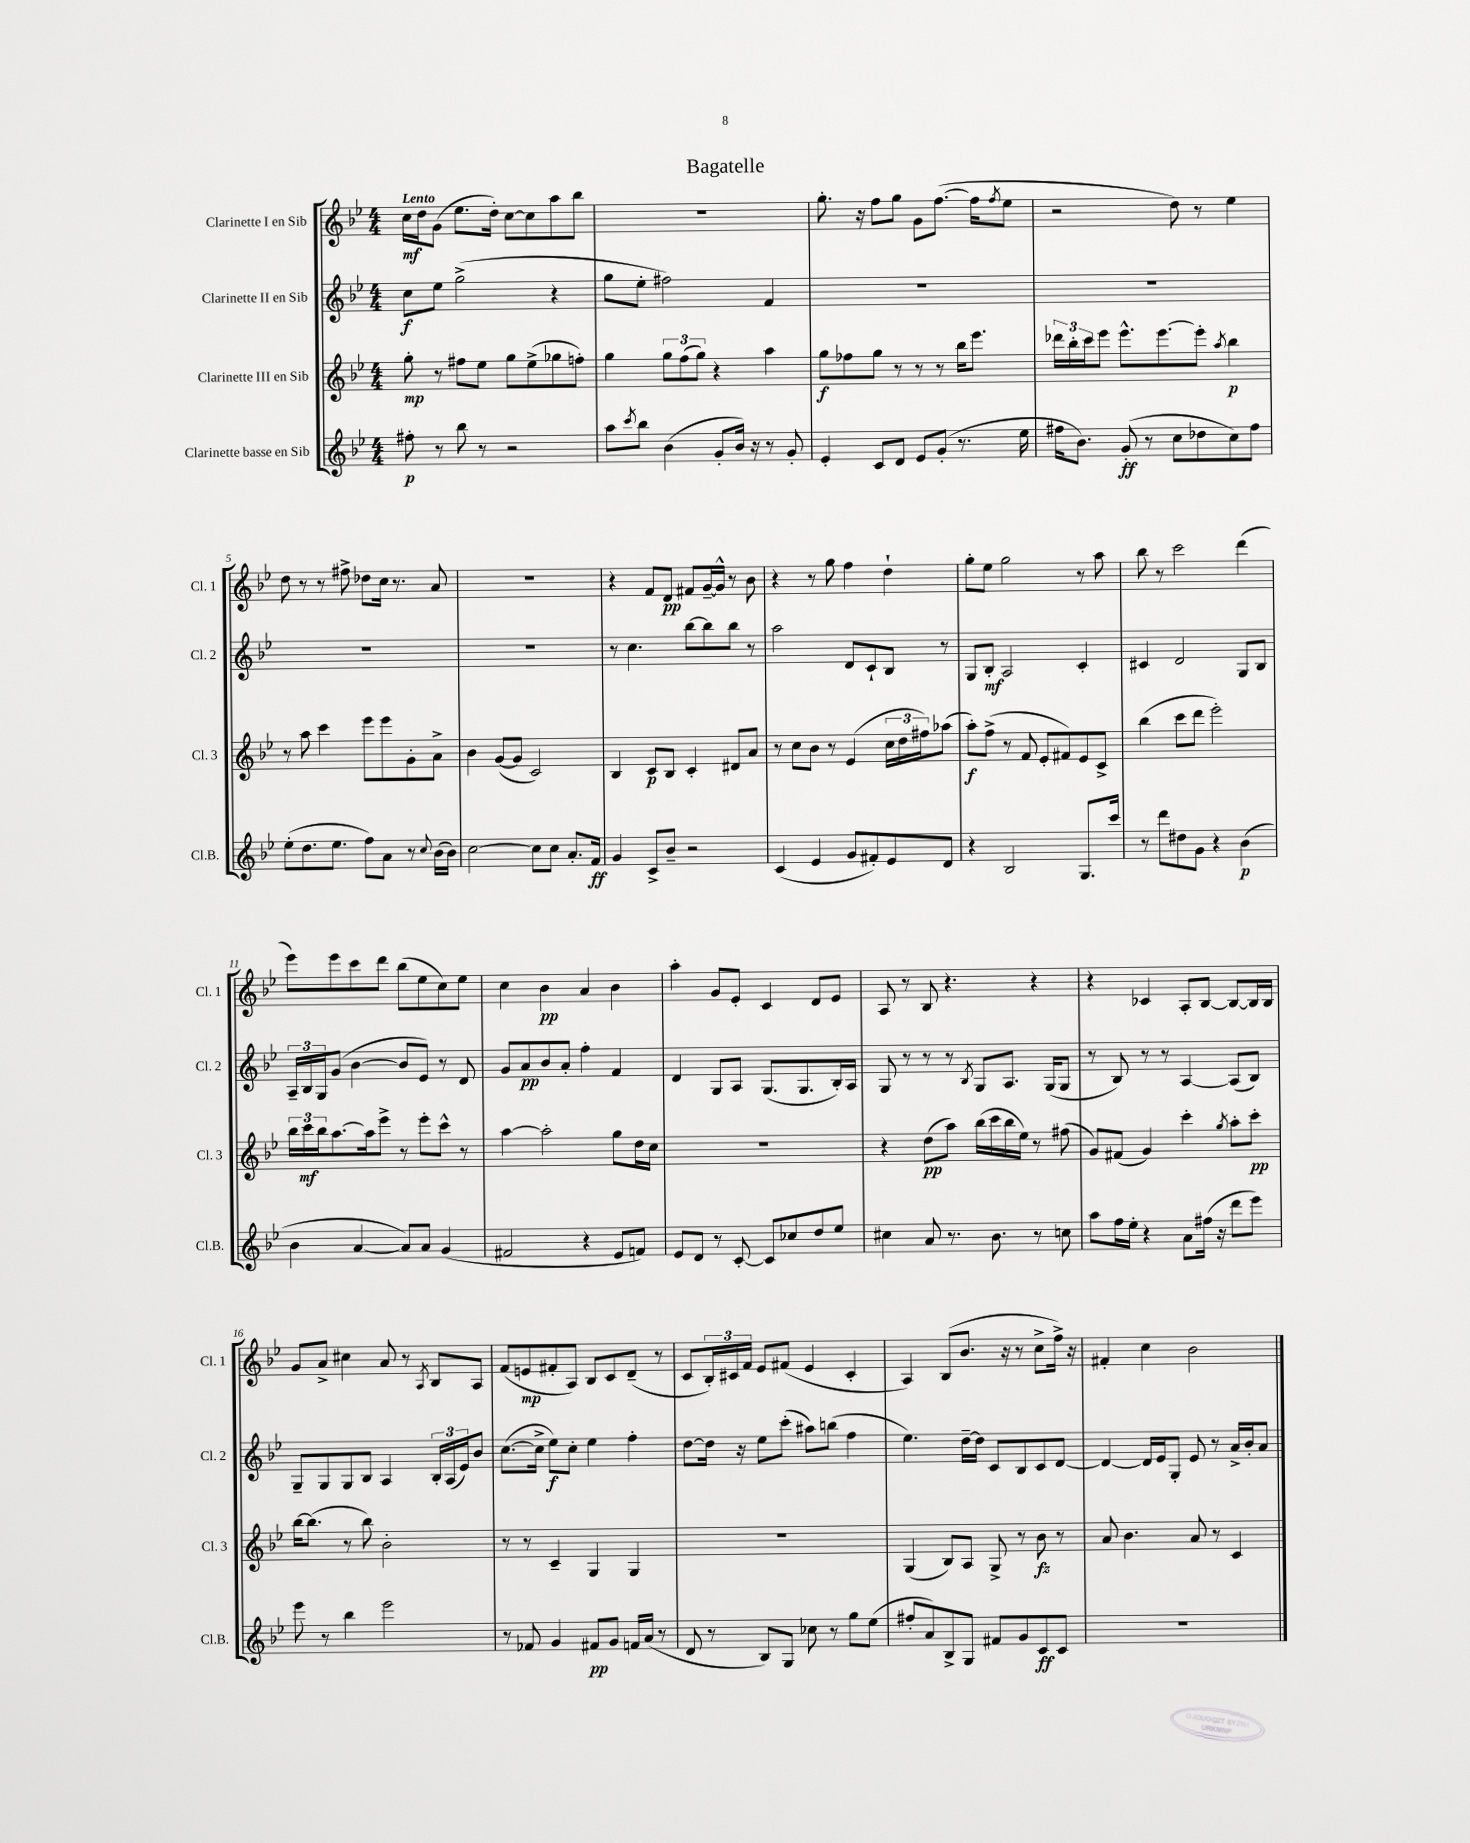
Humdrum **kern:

**kern	**dynam	**kern	**dynam	**kern	**dynam	**kern	**dynam
*part4	*part4	*part3	*part3	*part2	*part2	*part1	*part1
*staff4	*staff4	*staff3	*staff3	*staff2	*staff2	*staff1	*staff1
*I"Clarinette basse en Sib	*	*I"Clarinette III en Sib	*	*I"Clarinette II en Sib	*	*I"Clarinette I en Sib	*
*I'Cl.B.	*	*I'Cl. 3	*	*I'Cl. 2	*	*I'Cl. 1	*
*clefG2	*	*clefG2	*	*clefG2	*	*clefG2	*
*k[b-e-]	*	*k[b-e-]	*	*k[b-e-]	*	*k[b-e-]	*
*M4/4	*	*M4/4	*	*M4/4	*	*M4/4	*
=1	=1	=1	=1	=1	=1	=1	=1
!	!	!	!	!	!	!LO:TX:a:B:t=Lento	!
8ff#X'\	p	8gg'\	mp	8cc\L	f	16cc\LL	mf
.	.	.	.	.	.	16dd\J	.
8r	.	8r	.	8ee-\J	.	(8g\J	.
8bb-\	.	8ff#X\L	.	(2gg^\	.	8.ee-\L	.
8r	.	8ee-\J	.	.	.	.	.
.	.	.	.	.	.	16dd'\Jk)	.
2r	.	8gg\L	.	.	.	[8cc\L	.
.	.	(8ee-^\	.	.	.	8cc\]	.
.	.	8gg-X\	.	4r	.	8aa\	.
.	.	8ffn'\J)	.	.	.	8bb-\J	.
=2	=2	=2	=2	=2	=2	=2	=2
8aa\L	.	4gg\	.	8gg\L	.	1r	.
8qccc/	.	.	.	.	.	.	.
8bb-\J	.	.	.	8ee-'\J	.	.	.
(4b-\	.	12gg\L	.	2ff#X\)	.	.	.
.	.	(12ff\	.	.	.	.	.
.	.	12gg\J)	.	.	.	.	.
8g'/L	.	4r	.	.	.	.	.
16b-/Jk)	.	.	.	.	.	.	.
16r	.	.	.	.	.	.	.
8r	.	4aa\	.	4f/	.	.	.
8g'/	.	.	.	.	.	.	.
=3	=3	=3	=3	=3	=3	=3	=3
4e-'/	.	8gg\L	f	1r	.	8.gg'\	.
.	.	8ff-X\	.	.	.	.	.
.	.	.	.	.	.	16r	.
8c/L	.	8gg\J	.	.	.	8ff\L	.
8d/J	.	8r	.	.	.	8gg\J	.
8e-/L	.	8r	.	.	.	8g\L	.
(8g'/J	.	8r	.	.	.	([8.ff\J	.
8.r	.	16bb-\KL	.	.	.	.	.
.	.	8.eee-\J	.	.	.	16ff\KL]	.
.	.	.	.	.	.	8qff/	.
.	.	.	.	.	.	8ee-\J	.
16ee-\	.	.	.	.	.	.	.
=4	=4	=4	=4	=4	=4	=4	=4
16ff#X\KL	.	24ddd-X\LL	.	1r	.	2r	.
.	.	24bb-'\	.	.	.	.	.
8.b-\J)	.	.	.	.	.	.	.
.	.	24ccc\J	.	.	.	.	.
.	.	8eee-\J	.	.	.	.	.
(8g'/	ff	8.eee-^^\L	.	.	.	.	.
8r	.	.	.	.	.	.	.
.	.	[8.eee-\	.	.	.	.	.
8cc\L	.	.	.	.	.	8dd\)	.
8dd-X\	.	8eee-'\J]	.	.	.	8r	.
.	.	8qaa/	.	.	.	.	.
8cc\)	.	4bb-\	p	.	.	4ee-\	.
8ff#\J	.	.	.	.	.	.	.
!!LO:LB:g=z
=5	=5	=5	=5	=5	=5	=5	=5
(8ee-'\L	.	8r	.	1r	.	8dd\	.
8.dd\	.	8aa\	.	.	.	8r	.
.	.	4ccc\	.	.	.	8r	.
8.ee-\J	.	.	.	.	.	.	.
.	.	.	.	.	.	8ff#X^\	.
8ff\L)	.	8eee-\L	.	.	.	8dd-X\L	.
8a\J	.	8eee-\	.	.	.	16cc\Jk	.
.	.	.	.	.	.	8.r	.
8r	.	8g'\	.	.	.	.	.
8qqcc/	.	.	.	.	.	.	.
(16b-\LL	.	8a^\J	.	.	.	8a/	.
16b-\JJ)	.	.	.	.	.	.	.
=6	=6	=6	=6	=6	=6	=6	=6
[2cc\	.	4b-\	.	1r	.	1r	.
.	.	([8g/L	.	.	.	.	.
.	.	8g/J]	.	.	.	.	.
8cc\L]	.	2c/)	.	.	.	.	.
8cc\J	.	.	.	.	.	.	.
8.a'/L	.	.	.	.	.	.	.
16f/Jk	ff	.	.	.	.	.	.
=7	=7	=7	=7	=7	=7	=7	=7
4g/	.	4B-/	.	8r	.	4r	.
.	.	.	.	4.cc\	.	.	.
8c^/L	.	8c/L	p	.	.	8f/L	.
8b-~/J	.	8B-/J	.	.	.	8d/J	pp
2r	.	4c'/	.	[8bb-\L	.	8f#X/L	.
.	.	.	.	8bb-\]	.	[16g~/L	.
.	.	.	.	.	.	16g^^/JJ]	.
.	.	8d#X/L	.	8bb-\J	.	8r	.
.	.	8a/J	.	8r	.	8b-\	.
=8	=8	=8	=8	=8	=8	=8	=8
(4c/	.	8r	.	2aa\	.	4r	.
.	.	8cc\L	.	.	.	.	.
4e-/	.	8b-\J	.	.	.	8r	.
.	.	8r	.	.	.	8gg\	.
8g/L	.	(4e-/	.	8d/L	.	4ff\	.
8f#X'/)	.	.	.	8c`/	.	.	.
8e-/	.	24cc\LL	.	8B-/J	.	4dd`\	.
.	.	24dd\	.	.	.	.	.
.	.	24ff#X\J)	.	.	.	.	.
8d/J	.	(8aa-X\J	.	8r	.	.	.
=9	=9	=9	=9	=9	=9	=9	=9
4r	.	8aa'\L)	f	8G/L	.	8gg'\L	.
.	.	(8ff^\J	.	8B-'/J	mf	8ee-\J	.
2B-/	.	8r	.	2A/	.	2gg\	.
.	.	8f/	.	.	.	.	.
.	.	8e-'/L	.	.	.	.	.
.	.	8f#X/)	.	.	.	.	.
8.G/L	.	8e-/	.	4c'/	.	8r	.
.	.	8c^/J	.	.	.	8aa\	.
16ccc/Jk	.	.	.	.	.	.	.
=10	=10	=10	=10	=10	=10	=10	=10
8r	.	(4bb-\	.	4c#X/	.	8bb-\	.
8ddd\L	.	.	.	.	.	8r	.
8dd#X\	.	8ccc\L	.	2d/	.	2ccc\	.
8g\J	.	8ddd\J	.	.	.	.	.
4r	.	2eee-'\)	.	.	.	.	.
(4b-\	p	.	.	8G/L	.	(4ddd\	.
.	.	.	.	8B-/J	.	.	.
!!LO:LB:g=z
=11	=11	=11	=11	=11	=11	=11	=11
4b-\	.	24bb-\LL	.	24A~/LL	.	8eee-\L)	.
.	.	24ccc\	mf	24B-/	.	.	.
.	.	24bb-\J	.	24G/J	.	.	.
.	.	[8.aa\	.	(8g/J	.	8eee-\	.
[4a/	.	.	.	[4b-\	.	8ccc\	.
.	.	16aa\k]	.	.	.	.	.
.	.	8eee-^\J	.	.	.	8ddd\J	.
8a/L])	.	8r	.	8b-/L]	.	(8bb-\L	.
8a/J	.	8eee-'\L	.	8e-/J)	.	8ee-\	.
(4g/	.	8ccc^^\J	.	8r	.	8cc\)	.
.	.	8r	.	8d/	.	8ee-\J	.
=12	=12	=12	=12	=12	=12	=12	=12
2f#X/	.	[4aa\	.	8g/L	.	4cc\	.
.	.	.	.	8a/	pp	.	.
.	.	2aa'\]	.	8b-/	.	4b-\	pp
.	.	.	.	8a'/J	.	.	.
4r	.	.	.	4ff'\	.	4a/	.
8e-/L	.	8gg\L	.	4f/	.	4b-\	.
8fn/J)	.	16dd\L	.	.	.	.	.
.	.	16cc\JJ	.	.	.	.	.
=13	=13	=13	=13	=13	=13	=13	=13
8e-/L	.	1r	.	4d/	.	4aa'\	.
8d/J	.	.	.	.	.	.	.
8r	.	.	.	8G/L	.	8g/L	.
[8c'/	.	.	.	8A/J	.	8e-'/J	.
8c/L]	.	.	.	(8.G/L	.	4c/	.
8cc-X/	.	.	.	.	.	.	.
.	.	.	.	8.G/	.	.	.
8dd/	.	.	.	.	.	8d/L	.
8ee-/J	.	.	.	16B-'/L)	.	8e-/J	.
.	.	.	.	16A/JJ	.	.	.
=14	=14	=14	=14	=14	=14	=14	=14
4cc#X\	.	4r	.	8G/	.	8A/	.
.	.	.	.	8r	.	8r	.
8a/	.	(8dd\L	pp	8r	.	8B-/	.
8.r	.	8aa\J)	.	8r	.	4.r	.
.	.	.	.	8qB-/	.	.	.
.	.	(16bb-\LL	.	8G/L	.	.	.
8.b-\	.	16ccc\	.	.	.	.	.
.	.	16bb-\	.	8.A/J	.	.	.
.	.	16ee-\JJ)	.	.	.	.	.
8r	.	8r	.	.	.	4r	.
.	.	.	.	(16G/KL	.	.	.
8ccn\	.	(8ff#X\	.	8G/J	.	.	.
=15	=15	=15	=15	=15	=15	=15	=15
8aa\L	.	8g/L)	.	8r	.	4r	.
16ff\L	.	(8f#X/J	.	8B-/)	.	.	.
16ee-'\JJ	.	.	.	.	.	.	.
4r	.	4g/)	.	8r	.	4c-X/	.
.	.	.	.	8r	.	.	.
8a\L	.	4ccc'\	.	[4A/	.	8A'/L	.
(16ff#X\Jk	.	.	.	.	.	[8B-/J	.
16r	.	.	.	.	.	.	.
.	.	8qgg/	.	.	.	.	.
8ddd\L	.	8aa'\L	.	(8A/L]	.	8B-/L_	.
8eee-\J)	.	8ccc'\J	pp	8B-/J)	.	16B-/L]	.
.	.	.	.	.	.	16B-/JJ	.
!!LO:LB:g=z
=16	=16	=16	=16	=16	=16	=16	=16
8eee-\	.	[16bb-\KL	.	8G~/L	.	8g/L	.
.	.	(8.bb-\J]	.	.	.	.	.
8r	.	.	.	8G/	.	8a^/J	.
4bb-\	.	8r	.	8G/	.	4cc#X\	.
.	.	8bb-\)	.	8B-/J	.	.	.
2eee-\	.	2b-'\	.	4A/	.	8a/	.
.	.	.	.	.	.	8r	.
.	.	.	.	.	.	8qA/	.
.	.	.	.	24B-'/LL	.	8B-/L	.
.	.	.	.	(24A/	.	.	.
.	.	.	.	24e-/J)	.	.	.
.	.	.	.	8b-/J	.	8A/J	.
=17	=17	=17	=17	=17	=17	=17	=17
8r	.	8r	.	([8.cc\L	.	(8f/L	.
8f-X/	.	8r	.	.	.	8en/	mp
.	.	.	.	16cc^\Jk]	.	.	.
4g/	.	4c~/	.	8ee-\L)	f	8f#X'/	.
.	.	.	.	8cc'\J	.	8A/J)	.
8f#X/L	pp	4G/	.	4ee-\	.	8B-/L	.
8g/J	.	.	.	.	.	8c/	.
16fn/LL	.	4G/	.	4ff'\	.	(8d~/J	.
(16a/JJ	.	.	.	.	.	.	.
8r	.	.	.	.	.	8r	.
=18	=18	=18	=18	=18	=18	=18	=18
8d/	.	1r	.	[8dd\L	.	8c/L	.
8r	.	.	.	16dd\Jk]	.	24B-'/L)	.
.	.	.	.	.	.	24c#X/	.
.	.	.	.	16r	.	.	.
.	.	.	.	.	.	24f/JJ	.
8B-/L)	.	.	.	8ee-\L	.	8e-/L	.
8G/J	.	.	.	(8ccc'\J	.	(8f#X/J	.
8cc-X\	.	.	.	8aa#X\L)	.	4e-/	.
8r	.	.	.	(8bbn\J	.	.	.
8gg\L	.	.	.	4ff\	.	4c#'/	.
(8ee-\J	.	.	.	.	.	.	.
=19	=19	=19	=19	=19	=19	=19	=19
8ff#X'/L	.	(4G/	.	4.ee-\)	.	4A/)	.
8a/)	.	.	.	.	.	.	.
8B-^/	.	8B-/L)	.	.	.	(8B-/L	.
8G/J	.	8A/J	.	[16dd~\LL	.	8.b-/J	.
.	.	.	.	16dd\JJ]	.	.	.
8f#X/L	.	8G^/	.	8c/L	.	.	.
.	.	.	.	.	.	16r	.
8g/	.	8r	.	8B-/	.	8r	.
8c/	ff	8b-\	fz	8c/	.	8cc^\L	.
8c/J	.	8r	.	[8d/J	.	16ff^\Jk)	.
.	.	.	.	.	.	16r	.
=20	=20	=20	=20	=20	=20	=20	=20
1r	.	8a/	.	4d/_	.	4f#X'/	.
.	.	4.b-\	.	.	.	.	.
.	.	.	.	16d/LL]	.	4cc\	.
.	.	.	.	16e-/J	.	.	.
.	.	.	.	8G'/J	.	.	.
.	.	8a/	.	8e-/	.	2b-\	.
.	.	8r	.	8r	.	.	.
.	.	4c/	.	16a^/LL	.	.	.
.	.	.	.	16b-'/J	.	.	.
.	.	.	.	8a/J	.	.	.
==	==	==	==	==	==	==	==
*-	*-	*-	*-	*-	*-	*-	*-
